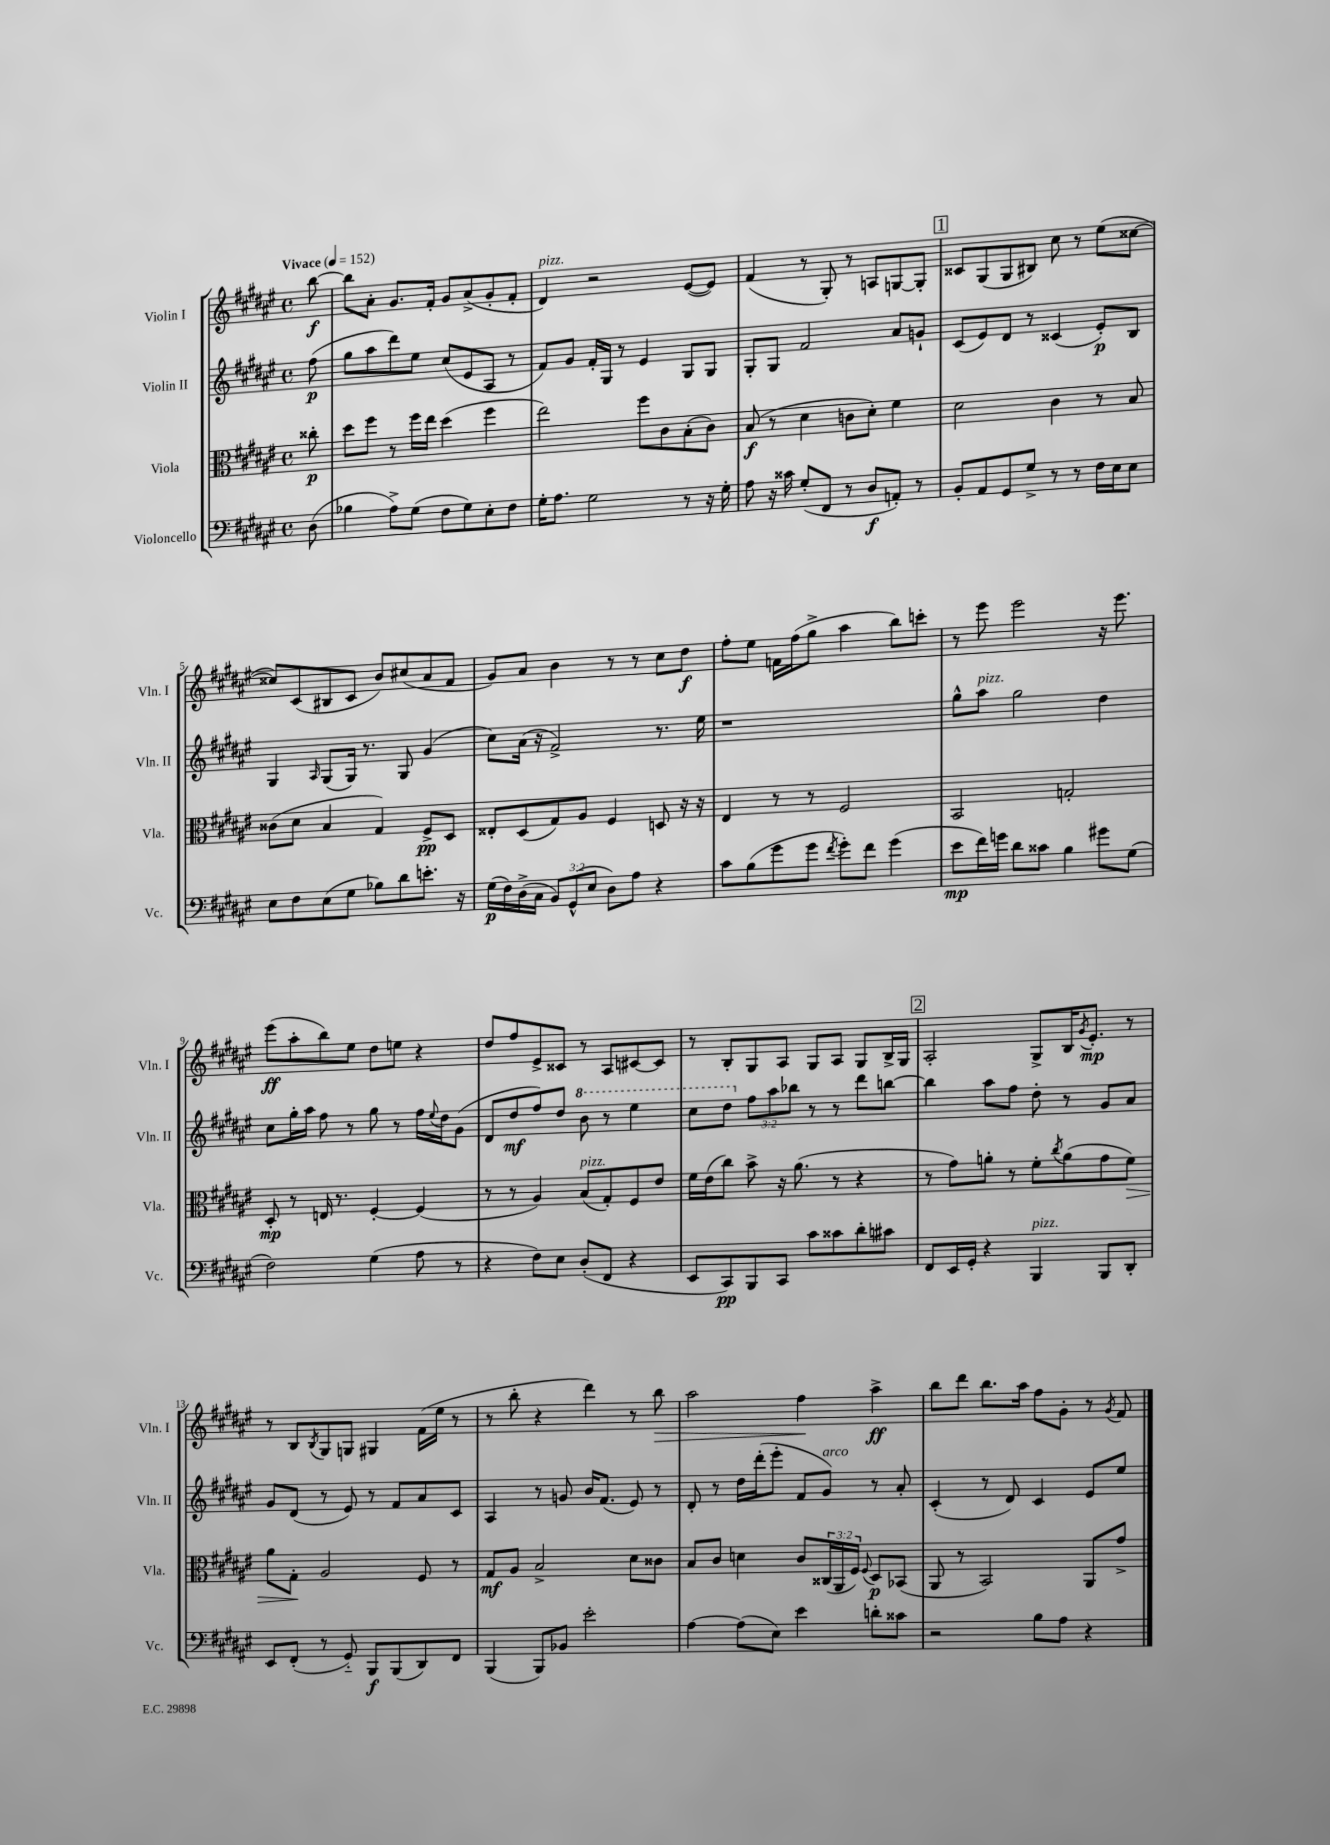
<<
\new StaffGroup <<
\new Staff = "s0" \with { instrumentName = "Violin I" shortInstrumentName = "Vln. I" } {
    \clef treble \key fis \major \defaultTimeSignature \time 4/4 \partial 8 \tempo "Vivace" 4 = 152
    b''8~\f |
    b''8 ais'8-. gis'8. fis'16-. gis'8 ais'8->( gis'8-. fis'8-. |
    dis'4^\markup { \italic "pizz." }) r2 eis'8~( eis'8) |
    fis'4( r8 gis8-.) r8 a8 g8~ g8-. |
    \mark \markup { \box "1" } cisis'8 gis8( gis8 bis8) cis''8 r8 eis''8( cisis''8~ |
    cisis''8) cis'8( bis8 cis'8 b'8) cis''8( ais'8 fis'8 |
    gis'8) ais'8 b'4 r8 r8 cis''8 dis''8\f |
    fis''8-. eis''8 f'16 fis''16( gis''8-> ais''4 b''8) c'''8-. |
    r8 eis'''8 eis'''2 r16 eis'''8. |
    eis'''8\ff( ais''8-. b''8) eis''8 dis''8 e''8 r4 |
    dis''8 fis''8 eis'8-> cisis'8 r8 ais8 cis'8~ cis'8 |
    r8 b8-. gis8 ais8 gis8 ais8 gis8 b16-> gis16 |
    \mark \markup { \box "2" } ais2-. gis8-> b16 \acciaccatura { gis'8 } eis'8.-.\mp r8 |
    r8 b8 \acciaccatura { b8 } gis8 g8 gis4 fis'16( eis''16 r8 |
    r8 b''8-. r4 dis'''4) r8 b''8\> |
    ais''2 fis''4\! ais''4->\ff |
    b''8 dis'''8 b''8. ais''16 fis''8 gis'8-. r8 \acciaccatura { gis'8 } fis'8 \bar "|." |
}
\new Staff = "s1" \with { instrumentName = "Violin II" shortInstrumentName = "Vln. II" } {
    \clef treble \key fis \major \defaultTimeSignature \time 4/4 \override Staff.TupletNumber.text = #tuplet-number::calc-fraction-text \partial 8
    fis''8\p( |
    gis''8 ais''8 dis'''8) eis''8 cis''8( eis'8 ais8 r8 |
    fis'8) gis'8 fis'16-. gis16 r8 eis'4 gis8 gis8 |
    gis8-. gis8 fis'2 ais'8 g'8-! |
    \mark \markup { \box "1" } cis'8( eis'8) dis'8 r8 cisis'4( eis'8-.\p) b8 |
    gis4 \grace { ais16 } gis8( gis16) r8. gis8 gis'4( |
    cis''8) ais'16( r16 fis'2->) r8. eis''16 |
    r1 |
    gis''8-^ ais''8^\markup { \italic "pizz." } gis''2 dis''4 |
    cis''8 gis''16-. ais''16 fis''8 r8 gis''8 r8 fis''16 \appoggiatura { eis''8 } dis''16 gis'8( |
    dis'8 dis''8\mf fis''8) dis''8 \ottava #1 b''8 r8 eis'''4 |
    cis'''8 dis'''8 \ottava #0 \tuplet 3/2 { fis''8 ais''8 bes''8 } r8 r8 dis'''8 b''8~ |
    \mark \markup { \box "2" } b''4 ais''8 fis''8 dis''8-. r8 gis'8 ais'8 |
    gis'8 dis'8( r8 eis'8) r8 fis'8 ais'8 cis'8 |
    ais4 r8 g'8 b'16 fis'8.( eis'8) r8 |
    dis'8-. r8 dis''16 dis'''16-.( eis'''8-. fis'8 gis'8^\markup { \italic "arco" }) r8 ais'8-. |
    cis'4-.( r8 dis'8) cis'4 eis'8 eis''8 \bar "|." |
}
\new Staff = "s2" \with { instrumentName = "Viola" shortInstrumentName = "Vla." } {
    \clef alto \key fis \major \defaultTimeSignature \time 4/4 \override Staff.TupletNumber.text = #tuplet-number::calc-fraction-text \partial 8
    cisis''8-.\p |
    dis''8 fis''8 r8 fis''16 eis''16 dis''4( fis''4 |
    eis''2) fis''8 cis'8 b8-.( cis'8) |
    b8\f( r8 dis'4 c'8 dis'8-.) fis'4 |
    \mark \markup { \box "1" } dis'2 cis'4 r8 b8 |
    cisis'8( dis'8 b4 gis4) fis8->\pp dis8 |
    eisis8-. dis8( gis8) ais8 fis4 d8 r16 r16 |
    eis4 r8 r8 fis2 |
    b,2 g2-. |
    dis8-.\mp r8 e16 r8. fis4~-. fis4( |
    r8 r8 ais4) b8^\markup { \italic "pizz." }( gis8-.) fis8 eis'8 |
    fis'16 eis'16( cis''8) b'8-> r16 ais'8.( r8 r4 |
    \mark \markup { \box "2" } r8 gis'8) a'8-. r8 fis'8-. \acciaccatura { cis''8 } a'8( gis'8 fis'8\>) |
    ais'8 gis8-.\! ais2 fis8 r8 |
    gis8\mf ais8 b2-> dis'8 cisis'8 |
    b8 cis'8 d'4 cis'8 \tuplet 3/2 { cisis16( ais,16 fis16) } \appoggiatura { fis8 } dis8\p bes,8( |
    ais,8 r8 b,2) ais,8 gis'8-> \bar "|." |
}
\new Staff = "s3" \with { instrumentName = "Violoncello" shortInstrumentName = "Vc." } {
    \clef bass \key fis \major \defaultTimeSignature \time 4/4 \override Staff.TupletNumber.text = #tuplet-number::calc-fraction-text \partial 8
    dis8( |
    bes4 ais8->) gis8( fis8 gis8) eis8-. fis8 |
    gis16-. ais8. gis2 r8 r16 gis16-. |
    ais8 r16 cisis'16 gis8-.( fis,8 r8 dis8\f a,8-.) r8 |
    \mark \markup { \box "1" } b,8-. ais,8 gis,8 gis8-> r8 r8 fis16 eis16 eis8 |
    eis8 fis8 eis8( gis8 bes8) dis'8 e'8.-. r16 |
    gis16\p( fis16) dis16->( cis16 \tuplet 3/2 { b,8) gis,8-^( eis8 } dis8) ais8 r4 |
    cis'8 b8( gis'8 gis'8 \acciaccatura { fis'8 } gis'8-.) fis'8 gis'4( |
    eis'8\mp fis'16) g'16 dis'8 cisis'8 b4 gis'8 gis8( |
    fis2) gis4( ais8 r8 |
    r4 fis8) eis8 dis8-.( fis,8 r4 |
    eis,8 cis,8\pp) b,,8 cis,8 cis'8 cisis'8 dis'8-. cis'8 |
    \mark \markup { \box "2" } fis,8 eis,16 gis,16-. r4 b,,4^\markup { \italic "pizz." } b,,8 dis,8-. |
    eis,8 fis,8-.( r8 gis,8-_) b,,8\f b,,8( dis,8) fis,8 |
    b,,4( b,,8) bes,8 eis'2-. |
    ais4~ ais8( eis8) eis'4 d'8-. cisis'8 |
    r2 b8 ais8 r4 \bar "|." |
}
>>
>>
